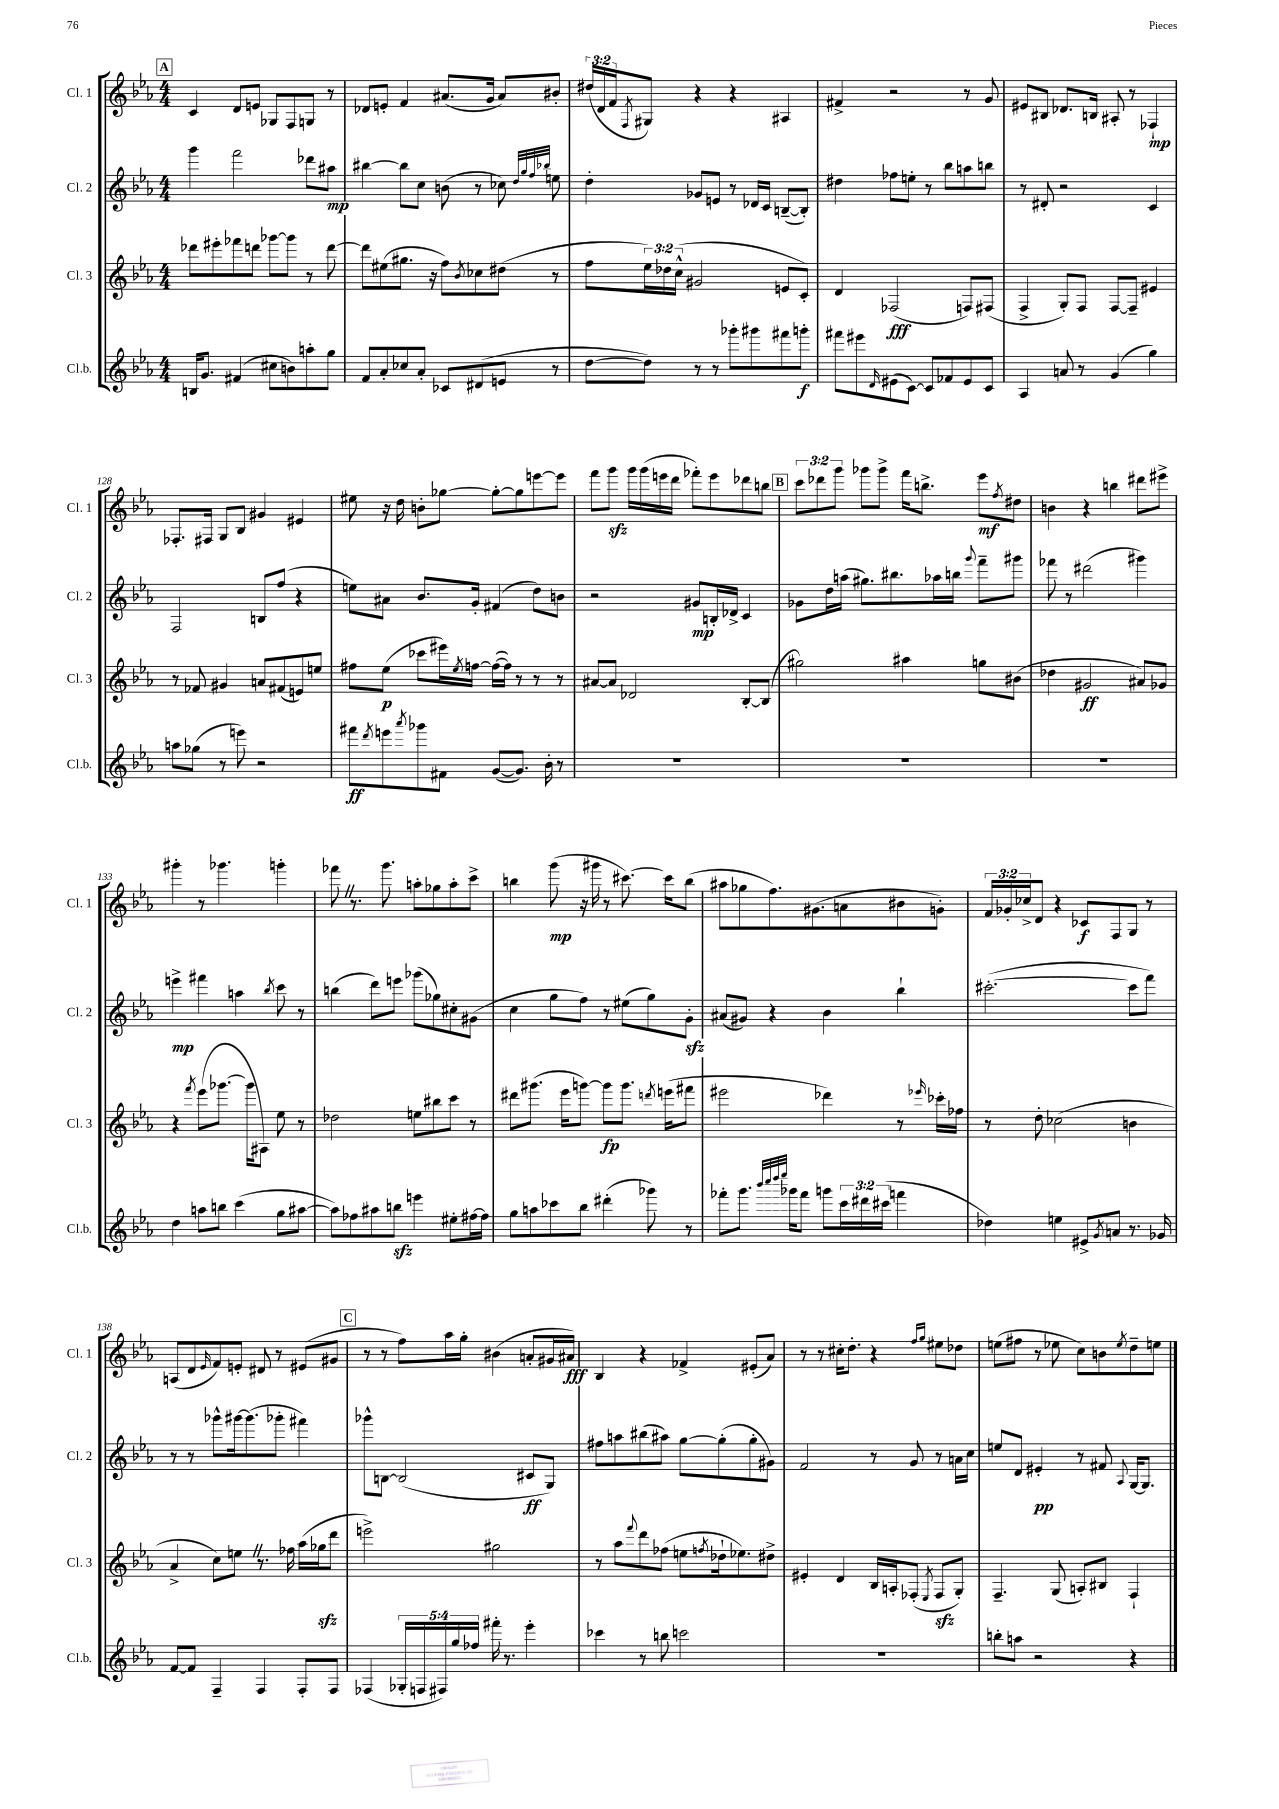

**kern	**kern	**kern	**kern
*staff4	*staff3	*staff2	*staff1
*clefG2	*clefG2	*clefG2	*clefG2
*k[b-e-a-]	*k[b-e-a-]	*k[b-e-a-]	*k[b-e-a-]
*M4/4	*M4/4	*M4/4	*M4/4
16B/LK	8ddd-\L	4ggg\	4c/
8.g/J	.	.	.
.	8eee#'\	.	.
(4f#/	8fff-\	2fff\	8d/L
.	8ddd\J	.	8e/J
8cc#\L	[8ggg-\L	.	8G-/L
8b\)	8ggg-\]J	.	8F/
8aa'\	8r	8ddd-\L	8G/J
8gg\J	[8ddd\	8aa#\J	8r
=	=	=	=
8f/L	8ddd\]L	[4bb#\	8d-/L
8a-'/	(8ee#\	.	8e'/J
8cc-/	8.gg#\J	8bb#\]L	4f/
8a-'/J	.	8cc\J	.
.	16r	.	.
8c-/L	8ff\L)	(8b\	(8.a#/L
.	8qb-/	.	.
(8d#/	8cc-\	8r	.
.	.	.	16g/Jk
8e/J	(8dd#\J	8cc-\)	8a#/L)
.	.	32qqdd/LLL	.
.	.	32qqgg/	.
.	.	32qqff/	.
.	.	32qqbb-/JJJ	.
8r	8r	8ee\	8b#'/J
=	=	=	=
[8dd\L	8ff\L	4dd'\	(24dd#/LL
.	.	.	24d/
.	.	.	24f/J
.	.	.	8qF/
8dd\]J)	24ee-\L)	.	8G#/J)
.	24dd-\	.	.
.	(24cc^^\JJ	.	.
8r	2g#/	8g-/L	4r
8r	.	8e/J	.
8ggg-'\L	.	8r	4r
8ggg#\	.	16d-/LL	.
.	.	16c/JJ	.
8fff#\	8e/L	([8B~/L	4A#/
8ggg'\J	8c'/J)	8B'/]J)	.
=	=	=	=
8fff#\L	4d/	4dd#\	4f#^/
8eee#\	.	.	.
16qqd/	.	.	.
(8e#\	(2F-/	8ff-\L	2r
[8c\J)	.	8ee'\J	.
8c/]L	.	8r	.
8f-/	.	8bb-\L	.
8e#/	8F/L)	8aa\	8r
8c/J	(8F#/J	8bb\J	8g/
=	=	=	=
4A-/	4F^/	8r	8e#/L
.	.	8d#'/	8B#/J
8a/	8G'/L)	2r	8.d-/L
8r	8F/J	.	.
.	.	.	16B/Jk
(4g/	[8F/L	.	8A#'/
.	8F~/]J	.	8r
4gg\)	4e#/	4c/	4F-`/
=	=	=	=
8aa\L	8r	2F/	8.F-'/L
(8gg-\J	8f-/	.	.
.	.	.	16F#/Jk
8r	4g#/	.	8G/L
8eee\)	.	.	8B-/J
2r	8a/L	8B/L	4g#/
.	(8f#/	(8ff/J	.
.	8e/)	4r	4e#/
.	8ee/J	.	.
=	=	=	=
8fff#\L	8ff#\L	8ee\L)	8ee#\
8qddd/	.	.	.
8eee\	(8ee-\J	8a#\J	16r
.	.	.	16dd\
8qaaa-/	.	.	.
8ggg-\	8ccc-\L	8.b-/L	8b'\L
8f#\J	16eee#\L)	.	[8gg-\J
.	8qee-/	.	.
.	[16ff\JJ	16g'/Jk	.
([8g/L	(16ff\_LL	(4f#/	8gg-'\_L
.	16ff\]JJ)	.	.
8.g/]J)	8r	.	8gg-\]
.	8r	8dd\L)	[8eee\
16b-'\	.	.	.
8r	8r	8b\J	8eee\]J
=	=	=	=
1r	[8a#/L	2r	8fff\L
.	8a#/]J	.	8ggg\J
.	2d-/	.	16ggg\LL
.	.	.	(16ggg\
.	.	.	16eee\
.	.	.	16ddd\JJ
.	.	8g#/L	8fff-'\L)
.	.	16B'/L	8eee\
.	.	16d-^/JJ	.
.	[8B-'/L	4c/	8ddd-\
.	(8B-/]J	.	8bb\J
=	=	=	=
1r	2gg#\)	8g-\L	12ccc\L
.	.	.	12ddd-\
.	.	16dd\L	.
.	.	.	12ggg\J
.	.	(16aa\JJ	.
.	.	8.gg#\L)	8ggg-\L
.	.	.	8ggg-^\J
.	.	8.bb#\	.
.	4aa#\	.	16fff\LK
.	.	.	8.bb^\J
.	.	16aa-\L	.
.	.	16bb\JJ	.
.	.	8qqggg/	.
.	8gg\L	8fff~\L	8eee-\L
.	.	.	8qff/
.	(8b#\J	8ggg#\J	8dd#\J
=	=	=	=
1r	4dd-\	8fff-\	4b\
.	.	8r	.
.	2g#/	(2ddd#\	4r
.	.	.	4bb\
.	8a#/L)	4ggg#\)	8ddd#\L
.	8g-/J	.	8eee#^\J
=	=	=	=
4dd\	4r	4eee^\	4ggg#'\
.	8qfff/	.	.
8aa\L	(8eee-\L	4fff#\	8r
8bb\J	[8.ggg-\J	.	4.ggg-\
(4ccc\	.	4aa\	.
.	16ggg-\]LK	.	.
.	8A#\J)	.	.
.	.	8qbb-/	.
8gg\L	8ee-\	8ccc\	4ggg'\
[8aa#\J	8r	8r	.
=	=	=	=
8aa#\]L)	2dd-\	(4bb\	8fff-\
8ff-\	.	.	8.r
8aa#\	.	8ddd\L)	.
.	.	.	8.ggg\
8bb\J	.	8eee\J	.
4eee\	8ee\L	(8ggg-\L	8aa'\L
.	8bb#\	8gg-\)	8gg-\
8ee#'\L	8ccc\J	8cc#'\	8aa'\
[16ff#\L	8r	(8g#\J	8ccc^\J
16ff#\]JJ	.	.	.
=	=	=	=
8gg\L	8ddd#\L	4cc\	4bb\
8aa\	(8.ggg#\J	.	.
8ccc-\	.	8gg\L	(8ggg\
.	16eee-\LK	.	.
8bb-\J	[8ggg\J)	8ff\J)	16r
.	.	.	16ggg#\
(4ddd#'\	8ggg\]L	8r	8r
.	8.ggg\J	(8ee#\L	[8.ccc#\)
8ggg-\)	.	8gg\)	.
.	8qddd/	.	.
.	(16eee\LK	.	16ccc#\]LK
8r	8fff#\J	8g'\J	(8bb\J
=	=	=	=
8fff-'\L	2eee#\	(8a#/L	8aa#\L
8.ggg\J	.	8g#/J)	8gg-\
.	.	4r	8.ff\)
32qqbbb-/LLL	.	.	.
32qqcccc/	.	.	.
32qqdddd/	.	.	.
32qqeeee-/JJJ	.	.	.
16ggg-\LK	.	.	.
8fff-\J	.	.	.
.	.	.	(8.g#\
8ggg\L	4ddd-\)	4b-\	.
24ccc\L	.	.	8a\
24ddd#\	.	.	.
(24ccc#\JJ	.	.	.
4fff\	8r	4bb-`\	8b#\
.	16qqeee-/	.	.
.	16ccc-'\LL	.	8g'\J)
.	16ff-\JJ	.	.
=	=	=	=
4dd-\)	8r	([2.ccc#'\	24f/LL
.	.	.	24g-'/
.	.	.	24cc-^/J
.	8dd'\	.	8d/J
4ee\	(2cc-\	.	4r
8e#^/L	.	.	8c-/L
8qg/	.	.	.
8a/J	.	.	8F/
8.r	4b\	8ccc#\]L	8G/J
.	.	8fff\J)	8r
16g-/	.	.	.
=	=	=	=
[8f/L	4a-^/	8r	(8A/L
8f/]J	.	8r	8d/
.	.	.	16qqe-/
4F~/	8cc\L)	8ggg-^^\L	8f/)
.	8ee\J	[16ggg#\k	8e'/J
.	.	(8.ggg#\]	.
4F/	8.r	.	8d#/
.	.	8ggg-'\J	8r
.	16ff-\	.	.
8F'/L	(16aa-\LL	4fff#\)	(8e#/L
.	16gg-\J	.	.
8F/J	8ddd\J	.	8g#/J
=	=	=	=
(4F-/	2eee^\)	8ggg-^^\L	8r
.	.	[8B\J	8r
20G-'/LL	.	(2B/]	8ff\L)
20F/	.	.	.
20F#/)	.	.	.
.	.	.	16aa-\L
20gg/	.	.	.
.	.	.	16gg'\JJ
20ff-/JJ	.	.	.
16fff#'\	2gg#\	.	(4b#\
8.r	.	.	.
4eee-'\	.	8c#/L	8a'/L
.	.	8G/J)	16g#/L
.	.	.	16a#/JJ)
=	=	=	=
4ccc-\	8r	8ff#\L	4B-/
.	8aa-\L	8aa\	.
.	8qqfff/	.	.
8r	8ddd\	(8bb#\	4r
8bb\	(8ff-\J	8aa#\J)	.
2ccc\	8ee\L	[8gg\L	4f-^/
.	8qff/	.	.
.	16dd-`\k	(8gg'\]	.
.	8.ee-\)	.	.
.	.	8gg'\	(8e#'/L
.	8dd#^\J	8g#\J)	8a-/J)
=	=	=	=
1r	4e#'/	2f/	8r
.	.	.	8r
.	4d/	.	16cc#'\LK
.	.	.	8.dd'\J
.	16B-/LL	8r	4r
.	16A'/J	.	.
.	(8F-'/J	8g/	.
.	.	.	16qqff/LL
.	8qE-/	.	16qqgg/JJ
.	8F-/L	8r	8ee#\L
.	8G'/J)	16a\LL	8dd-\J
.	.	16cc\JJ	.
=	=	=	=
8bb'\L	4.F~/	8ee/L	(8ee\L
8aa\J	.	8d/J	8ff#\J
2r	.	4e#'/	8r
.	(8G/	.	8ee-\
.	8A'/L)	8r	8cc\L)
.	8B#/J	8f#/	8b\
.	.	8qqA-/	8qee-/
4r	4F`/	[16G/LK	8dd~\
.	.	8.G/]J	.
.	.	.	8ee\J
==	==	==	==
*-	*-	*-	*-
